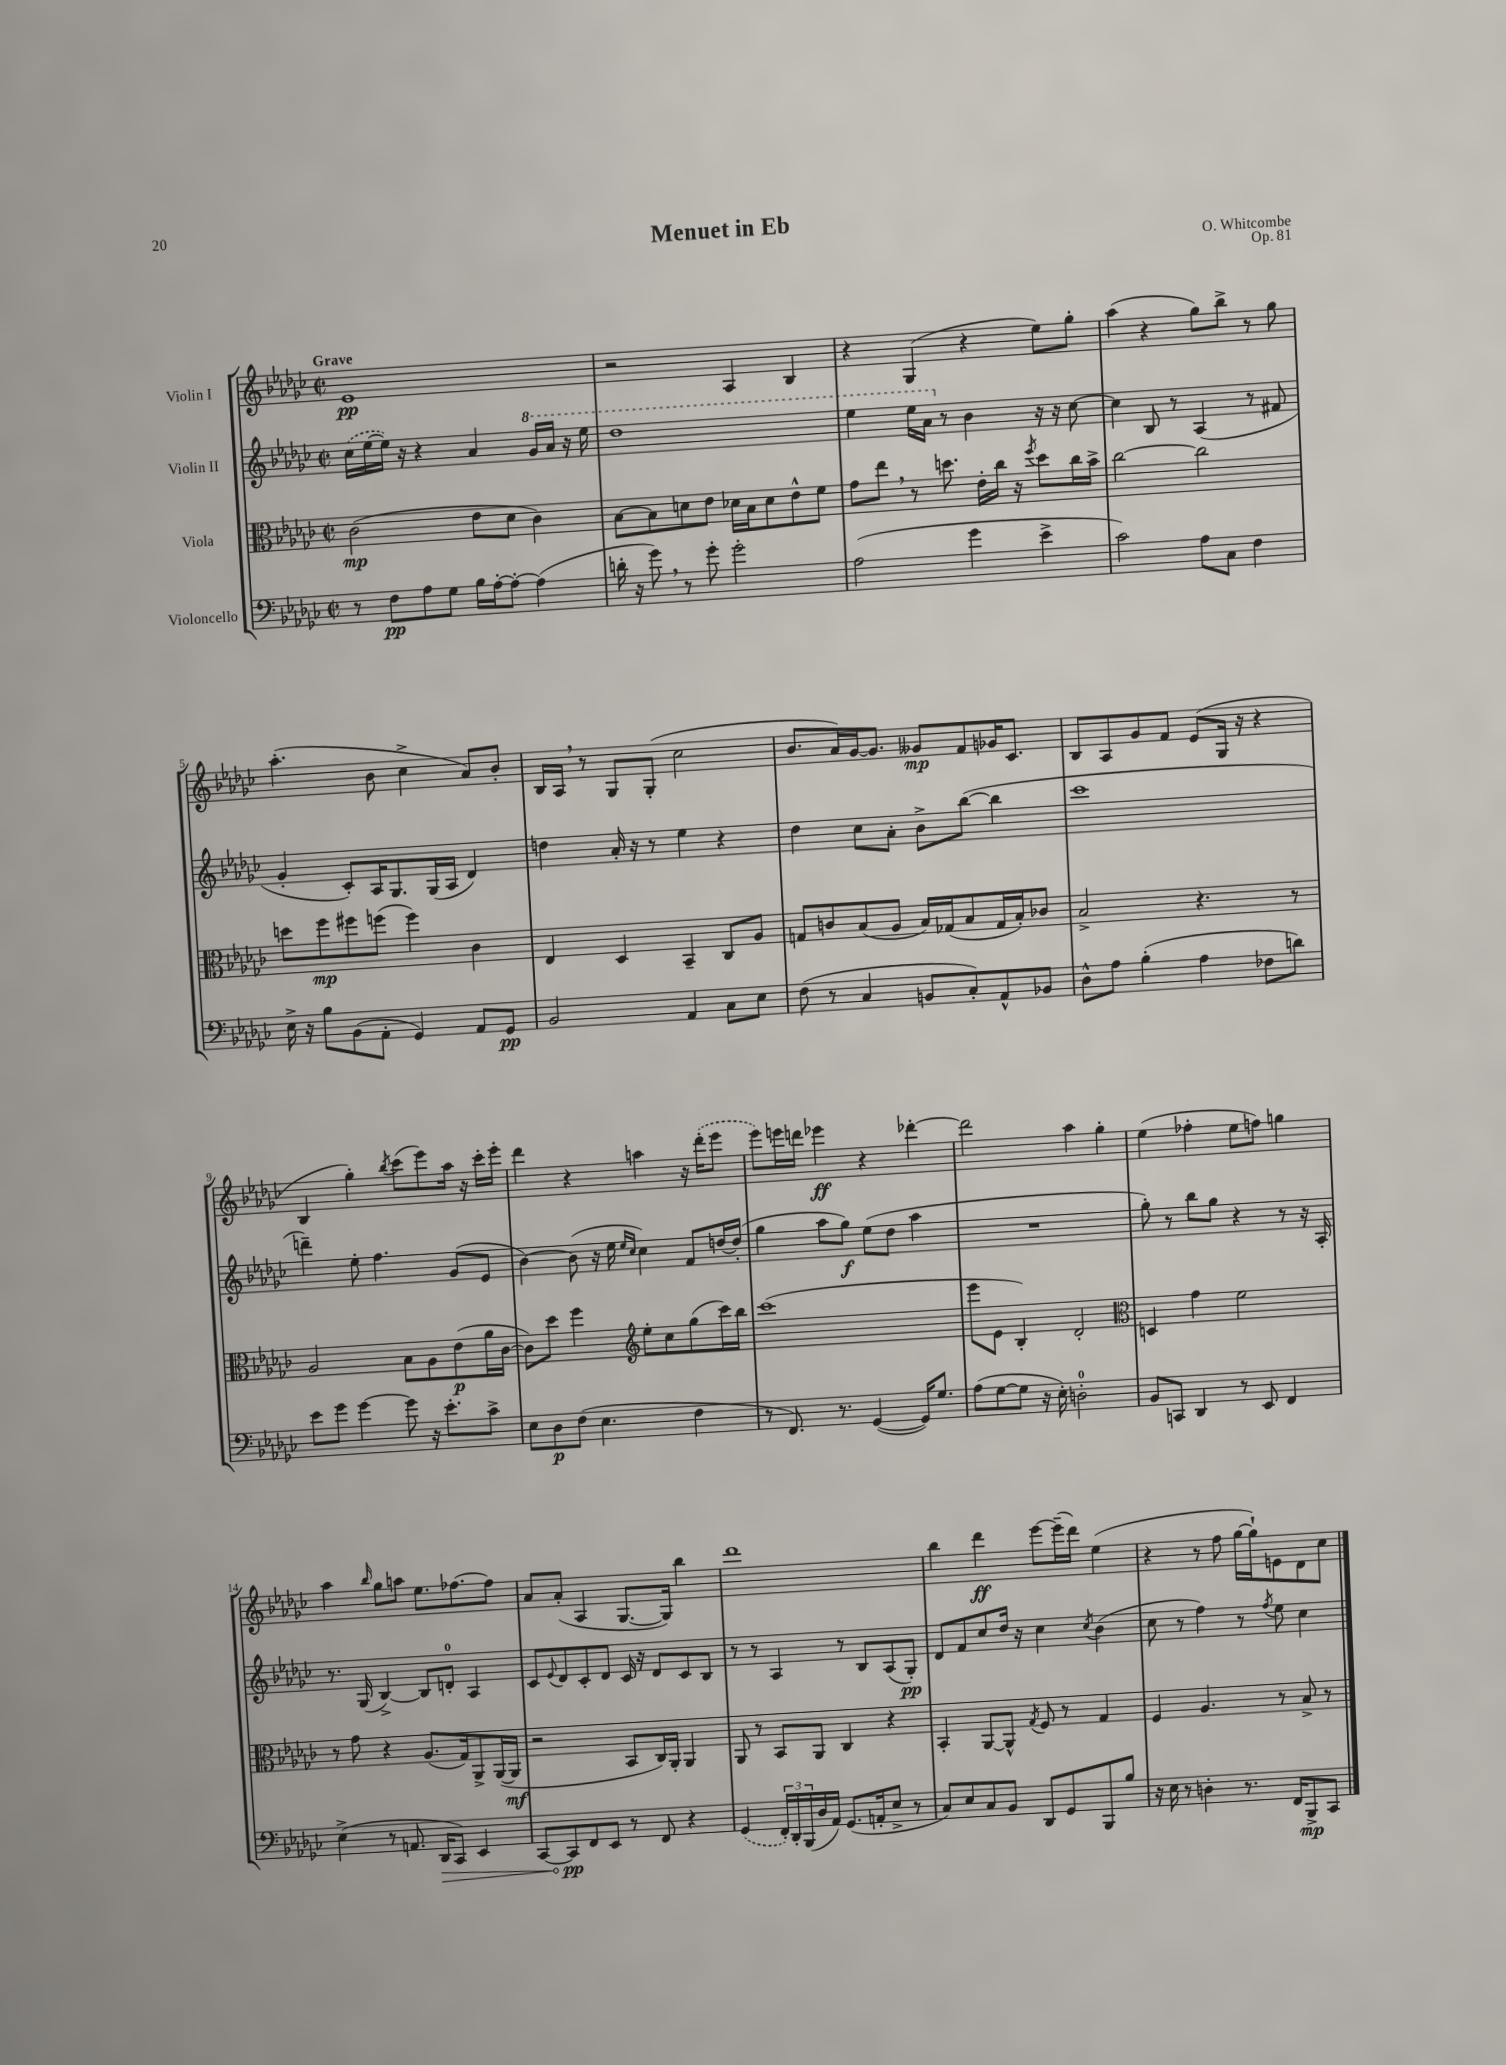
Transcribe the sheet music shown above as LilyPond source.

\header { title = "Menuet in Eb" composer = "O. Whitcombe" opus = "Op. 81" }
<<
\new StaffGroup <<
\new Staff = "s0" \with { instrumentName = "Violin I" } {
    \clef treble \key ges \major \defaultTimeSignature \time 2/2 \tempo "Grave"
    ees'1\pp |
    r2 aes4 bes4 |
    r4 ges4( r4 ees''8) ges''8-. |
    aes''4( r4 ges''8) bes''8-> r8 ges''8 |
    aes''4.-.( bes'8 ces''4-> aes'8) bes'8-. |
    bes16 aes16 \breathe r8 ges8 ges8-.( ces''2 |
    bes'8. aes'16) ges'16~ ges'8. geses'8\mp f'8 ges'16 ces'8. |
    bes8 aes8 ges'8 f'8 ees'8( ges16 r16 r4 |
    bes4 ges''4-.) \acciaccatura { bes''8 } ces'''8( ees'''8) aes''16 r16 ces'''16-. ees'''16-. |
    des'''4 r4 a''4 r16 \once \slurDashed des'''16-.( ees'''8 |
    ees'''8) e'''16 d'''16 ees'''4\ff r4 des'''4~-. |
    des'''2 aes''4 ges''4-. |
    ees''4( fes''4-. ees''8 f''8) g''4 |
    aes''4 \grace { bes''16 } ges''8 a''8 ees''8. fes''8.~ fes''8 |
    aes'8 aes'8-.( aes4 ges8.~ ges16) bes''4 |
    des'''1 |
    bes''4 des'''4\ff ees'''8~ ees'''16--( des'''16) ees''4( |
    r4 r8 f''8 ges''16~ ges''16-!) e'8 des'8 ces''8 \bar "|." |
}
\new Staff = "s1" \with { instrumentName = "Violin II" } {
    \clef treble \key ges \major \defaultTimeSignature \time 2/2
    \once \slurDashed ces''16( ees''16~ ees''16) r16 r4 aes'4 \ottava #1 ges''16 aes''16 r16 ees'''16 |
    des'''1 |
    ees'''4 ees'''16 aes''16 \ottava #0 r8 bes'4 r16 r16 ces''8~ |
    ces''4 bes8 r8 aes4( r8 fis'8 |
    ges'4-. ces'8-.) aes16 ges8. ges16( aes16 des'4) |
    d''4 aes'16-. r16 r8 ees''4 r4 |
    des''4 ces''8 aes'8-. bes'8-> bes''8~( bes''4 |
    ces'''1 |
    d'''4--) ees''8-. f''4. ges'8( ees'8 |
    bes'4~) bes'8( r16 ees''16 \grace { ees''16 ces''16 } ces''4) f'8 d''16~ d''16-.( |
    ges''4 aes''8 ges''8\f) ees''8( des''8 aes''4 |
    R1 |
    ges''8-.) r8 bes''8 ges''8 r4 r8 r16 aes16-. |
    r8. ges16( bes4~->) bes8 d'8-0-. aes4 |
    ces'8 \appoggiatura { ees'8 } des'8 ces'8-. des'8 ces'16 r16 des'8 ces'8 bes8 |
    r8 r8 aes4 r8 bes8 aes8( ges8-.\pp) |
    des'8 f'8 ces''8 des''16 r16 ces''4 \acciaccatura { ces''8 } bes'4( |
    ces''8 r8 f''4) r8 \acciaccatura { f''8 } ees''8 ces''4 \bar "|." |
}
\new Staff = "s2" \with { instrumentName = "Viola" } {
    \clef alto \key ges \major \defaultTimeSignature \time 2/2
    ces'2\mp( ees'8 des'8 ces'4) |
    bes8~ bes8 d'8 ees'8 des'16 bes16 des'8 ees'8-^ f'8 |
    ges'8 ees''8 \breathe r8 d''8. ees'16-. ces''16 r16 \acciaccatura { f''8 } d''8 ces''16 bes'16-> |
    ces''2~ ces''2 |
    d''8 f''8\mp fis''8 f''8( f''4) ces'4 |
    ees4 des4 bes,4-- ces8 aes8 |
    g8 c'8 bes8( aes8 bes16) ges16( bes8 ges16 bes16-.) ces'8 |
    bes2-> r4. r8 |
    aes2 bes8 aes8 ees'8\p( aes'16 ces'16~ |
    ces'8) des''8 f''4 \clef treble ees''8-. ces''8 ges''8( ces'''16) bes''16 |
    ces'''1( |
    ees'''8 ees'8 bes4-.) des'2-. |
    \clef alto d4 ges'4 f'2 |
    r8 ges'8 r4 aes8.( ges16) aes,8-> aes,16~( aes,16\mf |
    r2 bes,8 ces16) aes,16-. aes,4 |
    aes,8 r8 bes,8 aes,8 ces4 r4 |
    bes,4-. aes,8~ aes,8-^ \acciaccatura { ges8 } f8 r8 ges4 |
    f4 aes4. r8 bes8-> r8 \bar "|." |
}
\new Staff = "s3" \with { instrumentName = "Violoncello" } {
    \clef bass \key ges \major \defaultTimeSignature \time 2/2
    r8 f8\pp aes8 ges8 bes16 aes16~-. aes8~-. aes4( |
    d'16-. r16 ges'8) \breathe r8 ges'8-. ges'2-. |
    aes2( ges'4 ees'4-> |
    ces'2) aes8 ces8 f4 |
    ees16-> r16 bes8 bes,8( aes,8-. ges,4) aes,8 ges,8\pp |
    bes,2 aes,4 ces8 ees8 |
    f8( r8 ces4 b,8 ces8-.) aes,8-^ bes,8 |
    des8-^ aes8 bes4-.( aes4 fes8 d'8) |
    ees'8 ges'8 ges'4~ ges'8 r16 ees'8.-. ces'8-> |
    ees8 des8\p f8( ees4. f4 |
    r8 f,8.) r8. ges,4~( ges,16) ges8. |
    aes8( ges8~ ges8 r16 ees16-.) d2-0-. |
    bes,8 c,8 des,4 r8 ees,8 f,4 |
    ees4->( r8 a,8. \once \override Hairpin.circled-tip = ##t des,16\> ces,8) ees,4 |
    ces,8~ ces,8\pp\! f,8 ees,8 r8 f,8 r4 |
    \once \slurDashed ges,4( \tuplet 3/2 { f,16-.) des,16-. bes,,16( } des16 aes,16) ges,8.( a,16-. ees8-> r8 |
    ces8) ees8 ces8 bes,8 des,8 ges,8 bes,,8 bes8 |
    r16 ees16 r8 d4-. r8. f,16 bes,,8->\mp ces,8 \bar "|." |
}
>>
>>
